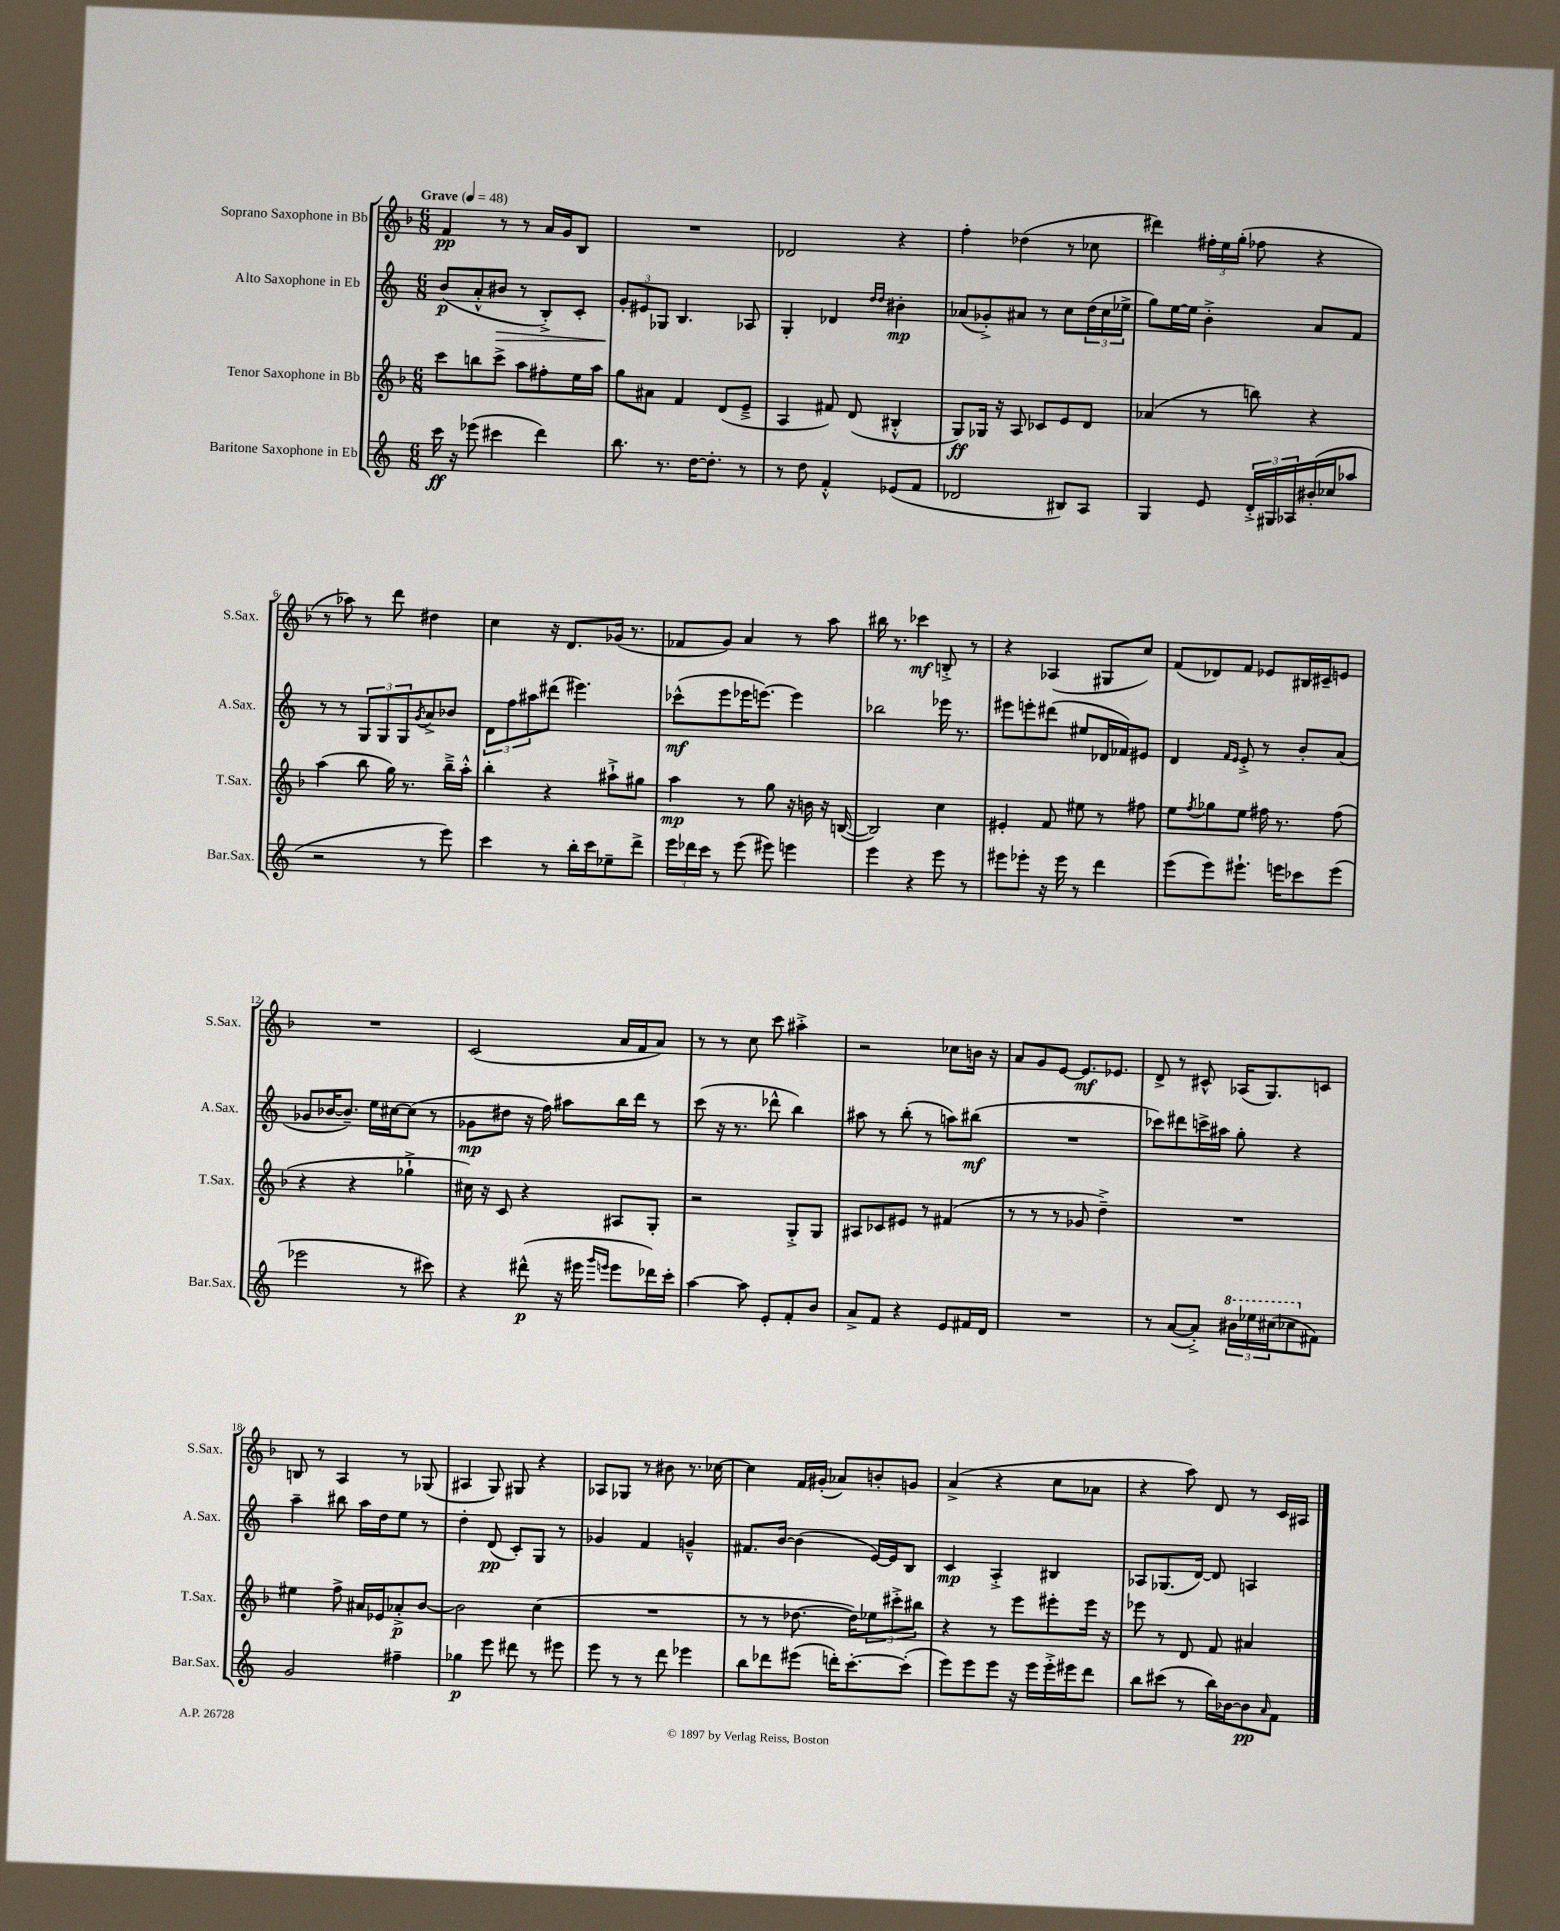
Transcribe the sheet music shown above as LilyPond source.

<<
\new StaffGroup <<
\new Staff = "s0" \with { instrumentName = "Soprano Saxophone in Bb" shortInstrumentName = "S.Sax." } {
    \clef treble \key f \major \numericTimeSignature \time 6/8 \tempo "Grave" 4 = 48
    f'4\pp r8 r8 a'16 g'16 bes8 |
    R2. |
    des'2 r4 |
    f''4-. des''4( r8 ces''8 |
    dis'''4) \tuplet 3/2 { fis''16-. e''16 g''16-.( } fes''8 r4 |
    r8 aes''8) r8 d'''8 dis''4 |
    c''4 r16 d'8. ges'16( r8. |
    fes'8 g'8) a'4 r8 a''8 |
    bis''16 r8. ces'''4\mf b8-.-> r8 |
    r4 aes4( gis8 c''8) |
    f'8( des'8) f'8 ees'8 bis16 cis'16-- e'8 |
    R2. |
    c'2( a'16 f'16 a'8) |
    r8 r8 c''8 c'''8 ais''4-.-> |
    r2 ces''8 b'16 r16 |
    a'8 g'8 e'8~ e'8.\mf ees'8. |
    d'8-> r8 cis'8-^ aes16( g8.) c'8 |
    b8 r8 a4 r8 ges8( |
    ais4 g8) gis8 r4 |
    aes8 ges8 r8 bis'8 r8. ces''16~ |
    ces''4 f'16 gis'16-.( aes'8) b'8-. g'8 |
    a'4->( r4 c''8 aes'8 |
    r4 a''8) d'8 r8 c'16 ais16 \bar "|." |
}
\new Staff = "s1" \with { instrumentName = "Alto Saxophone in Eb" shortInstrumentName = "A.Sax." } {
    \clef treble \key c \major \numericTimeSignature \time 6/8
    b'8\p( a'8-.-^ bis'8\> r8 b8-.->) c'8-. |
    \tuplet 3/2 { g'8-.\! eis'8 ges8 } b4. aes8 |
    g4-. des'4 \grace { d''16 d''16 } bis'4-.\mp |
    aes'8( ges'8-.->) ais'8 r8 c''8 \tuplet 3/2 { d''16( c''16 ees''16-> } |
    g''8) e''16~ e''16 b'4-.-> a'8 f'8 |
    r8 r8 \tuplet 3/2 { g8 g8 g8 } \acciaccatura { g'8 } a'8-> bes'8 |
    \tuplet 3/2 { d'8 f''8 ais''8 } dis'''8( eis'''4.) |
    ces'''8-^\mf( e'''8 ees'''16 e'''8.~) e'''4 |
    bes''2 ees'''16 r8. |
    eis'''8 e'''8-. dis'''8( eis''8 des'16 fes'16) eis'8 |
    d'4 \grace { f'16 e'16 } e'8-.-> r8 b'8-. a'8( |
    ges'8 bes'16~ bes'8.--) e''16 cis''16~ cis''8( r8 |
    ges'8\mp dis''8 r16 f''16) ais''8 b''16 d'''16 r8 |
    c'''8( r16 r8. des'''8-^ b''4) |
    ais''8 r8 b''8-.( r8 a''8) bis''8\mf( |
    R2. |
    ces'''8) dis'''8 c'''16-> ais''16 g''8-. r4 |
    a''4-- bis''8 a''16 d''16 e''8 r8 |
    d''4-. d'8\pp( c'8-.) g8 r8 |
    ges'4 f'4 g'4---^ |
    fis'8. b'16~ b'4( e'16~) e'16 b8 |
    c'4\mp a4-.-> bis4 |
    aes8 ges8.( d'16~) d'8 a4 \bar "|." |
}
\new Staff = "s2" \with { instrumentName = "Tenor Saxophone in Bb" shortInstrumentName = "T.Sax." } {
    \clef treble \key f \major \numericTimeSignature \time 6/8
    c'''8 b''8 c'''8-> a''8 fis''8-. e''16 a''16 |
    g''8 ais'8 f'4 d'8( e'8---> |
    a4 fis'8) d'8( bis4-.-^ |
    g8\ff) ges16 r16 a8 ces'8 e'8 d'8 |
    aes'4( r8 b''8) r4 |
    a''4( bes''8 g''16) r8. bes''16---> a''16-.-^ |
    bes''4-. r4 ais''8-!-> gis''8 |
    a''4\mp r8 g''8 r16 b'16 r16 b16~( |
    b2) c''4 |
    eis'4-. f'8 eis''8 r8 fis''8 |
    e''8 \acciaccatura { f''8 } ges''8 e''8 fis''16 r8. fis''8( |
    r4 r4 ges''4-!-> |
    cis''16) r16 c'8 r4 ais8 g8-. |
    r2 g8-.-> g8 |
    ais8 ces'8 eis'8 r8 fis'4( |
    r8 r8 r8 ges'8 d''4--->) |
    R2. |
    eis''4 f''8-> ais'16 ees'16 aes'8-.->\p bes'8~ |
    bes'2 c''4( |
    R2. |
    r8 r8 des''8.~ des''16) \tuplet 3/2 { ees''8 cis'''8-.-> bis''8 } |
    r4 r8 e'''8 eis'''8-. eis'''16 r16 |
    ees'''8 r8 d'8 f'8 ais'4 \bar "|." |
}
\new Staff = "s3" \with { instrumentName = "Baritone Saxophone in Eb" shortInstrumentName = "Bar.Sax." } {
    \clef treble \key c \major \numericTimeSignature \time 6/8
    c'''16\ff r16 ees'''8( cis'''4 d'''4) |
    b''8. r8. d''16~ d''8.-. r8 |
    r8 d''8 f'4-.-^ ees'8( f'8 |
    des'2 bis8) a8 |
    g4 e'8 \tuplet 3/2 { d'16-.-> gis16 aes16 } bis'16-.( ces''16 aes''8 |
    r2 r8 e'''8) |
    c'''4 r8 b''16-. c'''16 ees''8-- d'''8-> |
    \tuplet 3/2 { e'''16 des'''16 c'''16 } r8 e'''8( eis'''8) e'''4 |
    e'''4 r4 e'''8 r8 |
    eis'''8 ees'''8-. r16 ees'''16 r8 d'''4 |
    e'''8( e'''8) eis'''8.-! e'''16 ces'''8 e'''8( |
    ees'''2 r8 cis'''8) |
    r4 dis'''8-^\p( r16 eis'''16 \grace { g'''16 e'''16 } e'''8 des'''16) c'''16-. |
    a''4~ a''8 e'8-. f'8-. b'8 |
    a'8-> f'8 r4 e'8 fis'16 d'16 |
    R2. |
    r8 a'8~( a'8-.->) \tuplet 3/2 { \ottava #1 bis''16 ees'''16 cis'''16( } ces'''8 \ottava #0 fis'8) |
    g'2 fis''4-- |
    ges''4\p e'''8 dis'''8 r8 eis'''8 |
    e'''8 r8 r8 d'''8 ees'''4 |
    b''8 des'''8 eis'''8( d'''16-.) c'''8.~-. c'''8-.( |
    e'''8) e'''8 e'''8 r16 e'''16 e'''16-.-> eis'''16 d'''8 |
    b''8 cis'''8( r8 b''16) bes'16~ bes'8\pp \grace { a'16 } f'8 \bar "|." |
}
>>
>>
